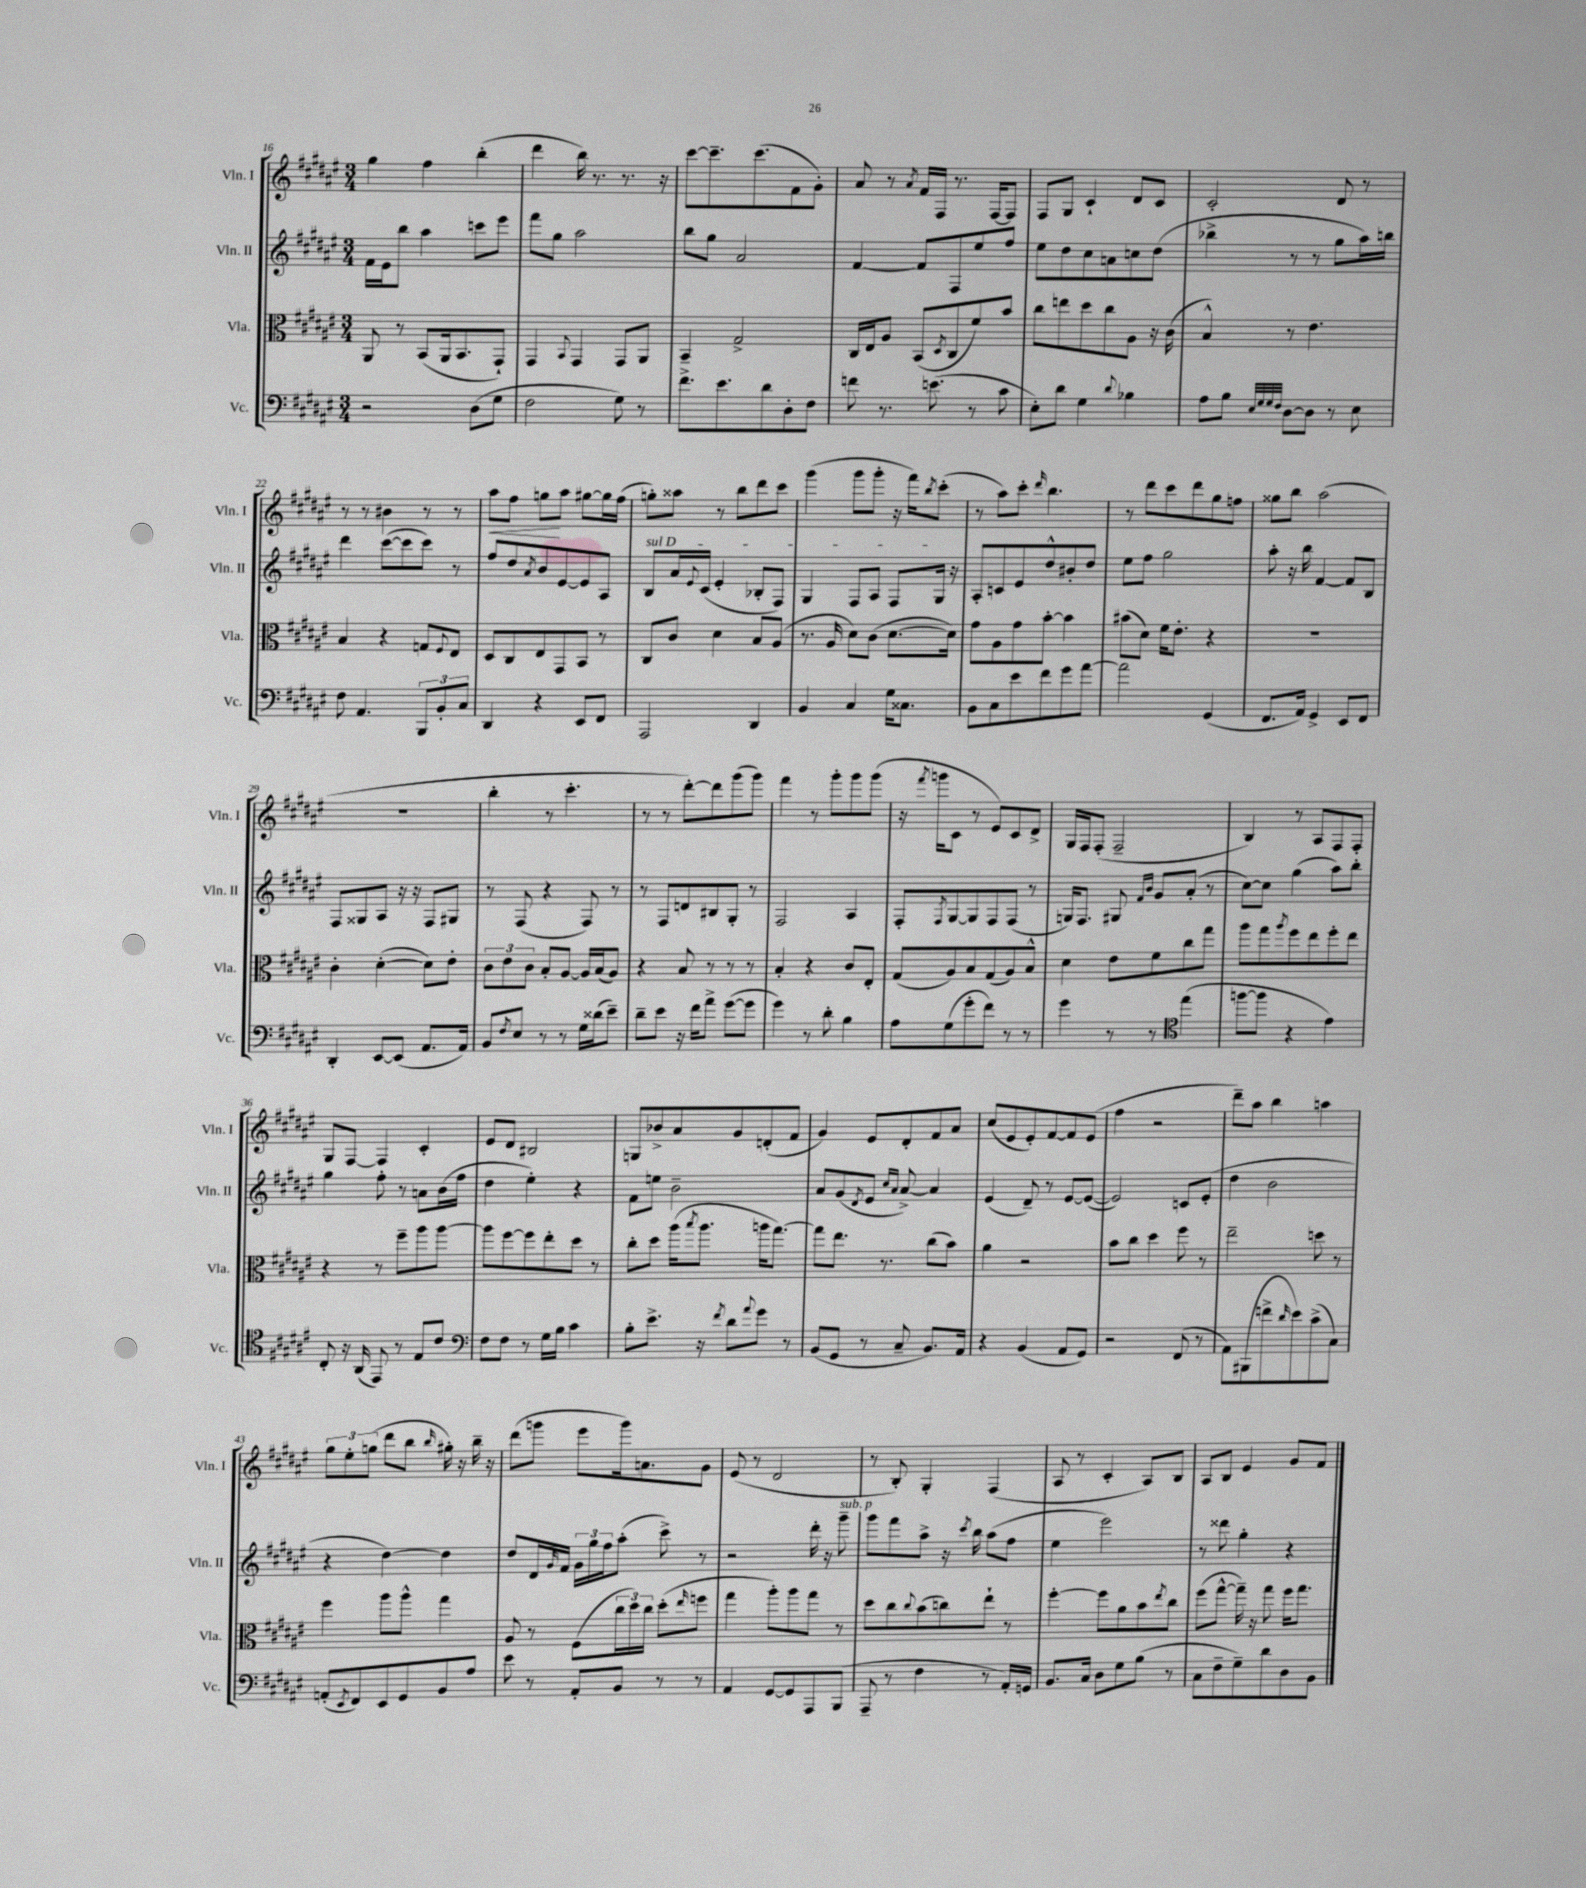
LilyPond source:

<<
\new StaffGroup <<
\new Staff = "s0" \with { instrumentName = "Vln. I" shortInstrumentName = "Vln. I" } {
    \clef treble \key fis \major \numericTimeSignature \time 3/4
    gis''4 fis''4 b''4-.( |
    dis'''4 b''16) r8. r8. r16 |
    cis'''8~ cis'''8.-- cis'''8.( fis'8 gis'8-.) |
    ais'8 r8 \acciaccatura { ais'8 } fis'16 fis16 r8. fis16~ fis8 |
    fis8 gis8 cis'4-! dis'8 cis'8 |
    cis'2-. dis'8 r8 |
    r8 r8 bis'4 r8 r8 |
    ais''8\< fis''8 g''8\! ais''8 gis''8~ gis''16 fis''16( |
    g''8-.) aisis''8 r8 b''8 dis'''8 cis'''8 |
    gis'''4( gis'''8 gis'''8-. r16 fis'''16) \acciaccatura { b''8 } cis'''8-.( |
    r8 ais''8) cis'''8-. \grace { dis'''16 } b''4. |
    r8 dis'''8 cis'''8 dis'''8 gis''8 f''8 |
    gisis''8 b''8 ais''2( |
    R2. |
    b''4-. r8 cis'''4.-. |
    r8 r8 dis'''8~-.) dis'''8 gis'''8( gis'''8) |
    fis'''4 r8 gis'''8-. gis'''8 gis'''8( |
    r16 \acciaccatura { fis'''8 } g'''16 cis'8 r8 eis'8) cis'8 dis'8-> |
    gis16 fis16 fis8-.( fis2-- |
    b4) r8 ais8 fis8 fis8-. |
    gis8 fis8~ fis4 cis'4-. |
    eis'8 dis'8 bis2 |
    g8 bes'8-> ais'8 gis'8 d'8-.( fis'8 |
    gis'4) eis'8 dis'8-. fis'8 ais'8 |
    cis''8( eis'8 eis'8-.) fis'8~ fis'8 eis'8( |
    fis''4 r2 |
    dis'''8--) ais''8 b''4 a''4 |
    \tuplet 3/2 { gis''8 eis''8-. g''8( } dis'''8 b''8 \grace { b''16 } gis''16-.) r16 b''16-- r16 |
    dis'''8( g'''8 eis'''8 g'''16) a'8. gis'8 |
    eis'8( r8 dis'2 |
    r8 b8-.) gis4-. fis4( |
    ais8 r8 cis'4-. ais8) b8 |
    ais8 b8 eis'4 gis'8 fis'8 \bar "|." |
}
\new Staff = "s1" \with { instrumentName = "Vln. II" shortInstrumentName = "Vln. II" } {
    \clef treble \key fis \major \numericTimeSignature \time 3/4
    fis'16 eis'16 b''8 ais''4 c'''8 eis'''8 |
    fis'''8 gis''8 ais''2 |
    b''8 gis''8 ais'2 |
    fis'4~ fis'8 fis8 eis''8 fis''8 |
    eis''8 dis''8 cis''8 a'8 c''8 dis''8( |
    bes''4-> r8 r8 gis''8 ais''16) b''16 |
    dis'''4 cis'''8~( cis'''8 cis'''8) r8 |
    fis''8 dis''8 \acciaccatura { ais'8 } b'8 eis'8~ eis'8 ais8 |
    \once \override TextSpanner.bound-details.left.text = \markup { \italic "sul D" } b8\startTextSpan ais'16 \appoggiatura { eis'8 } cis'16( eis'4-. bes8-. fis8) |
    gis4 fis8 ais8 fis8 gis16\stopTextSpan r16 |
    ais8-. c'8 eis'8 dis''8-^ bis'8-. dis''8 |
    eis''8 fis''8 gis''2 |
    ais''8-. r16 b''16 fis'4~ fis'8 b8 |
    fis8 gisis8 ais8 r16 r16 fis8 gis8 |
    r8 fis8( r4 fis8) r8 |
    r8 fis8 d'8 bis8 gis8-. r8 |
    fis2 ais4 |
    fis8-. \acciaccatura { fis8 } gis8~ gis8 fis8 fis8( r8 |
    g16) fis8. gis8 \grace { fis'16 b'16 } gis'8 ais'8-.( r8 |
    cis''8~) cis''8 gis''4( ais''8) b''8-. |
    gis''4 fis''8-. r8 a'8 b'16( fis''16 |
    dis''4 eis''4-.) r4 |
    fis'8 e''8 b'2-- |
    ais'8 gis'8( \acciaccatura { dis'8 } eis'8 \grace { cis''16 ais'16 } ais'8~->) ais'4 |
    eis'4( dis'8--) r8 eis'8~ eis'8~( |
    eis'2) c'8 eis'8-.( |
    dis''4 b'2 |
    r4 dis''4~) dis''4 |
    dis''8 dis'16 \grace { gis'16 } fis'16 \tuplet 3/2 { gis'16 gis''16 fis''16 } ais''8-.( cis'''8->) r8 |
    r2 dis'''16-. r16 gis'''8--^\markup { \italic "sub. p" } |
    gis'''8 fis'''8 ais''8-> r16 \acciaccatura { cis'''8 } b''16 ais''8( fis''8 |
    eis''4 eis'''2) |
    r8 disis'''8 gis''4-. r4 \bar "|." |
}
\new Staff = "s2" \with { instrumentName = "Vla." shortInstrumentName = "Vla." } {
    \clef alto \key fis \major \numericTimeSignature \time 3/4
    ais,8 r8 b,8( ais,16 b,8. gis,8-!) |
    gis,4 \appoggiatura { b,8 } gis,4 gis,8 ais,8 |
    b,4-- gis2-> |
    cis16 eis16 ais8 b,8( \acciaccatura { dis8 } cis8 fis'8) b'8 |
    cis''8 e''8 dis''8 cis''8 ais8 r16 cis'16( |
    b4-^) r8 eis'4. |
    b4 r4 g8 \appoggiatura { fis8 } eis8 |
    dis8 cis8 eis8 gis,8 b,8 r8 |
    cis8 cis'8 dis'4 b8 ais8( |
    r8. ais16 dis'8) cis'8( dis'8.~ dis'16) |
    gis'8 ais8 gis'8 b'8~-. b'4 |
    bis'8( dis'8) fis'16 eis'8.-. r4 |
    R2. |
    cis'4-. dis'4~-.( dis'8) eis'8-. |
    \tuplet 3/2 { cis'8 eis'8 cis'8 } b8-. ais8~ ais16 b16( ais8) |
    r4 b8 r8 r8 r8 |
    b4-. r4 cis'8 eis8-. |
    gis8( ais8) b8 gis8( ais8) b8-^ |
    dis'4 eis'8 fis'8 cis''8 gis''8 |
    ais''8 gis''8 \acciaccatura { ais''8 } fis''8 eis''8 fis''8-. eis''8 |
    r4 r8 fis''8-- ais''8 ais''8~ |
    ais''8 fis''8~ fis''8 eis''8-. dis''8 r8 |
    cis''8-. dis''8 ais''16( \acciaccatura { b''8 } ais''8. a''16 gis''8.~) |
    gis''8 eis''8. r8. cis''8( b'8) |
    ais'4 r2 |
    b'8 cis''8 dis''4 fis''8 r8 |
    eis''2-- d''8 r8 |
    fis''4 ais''8 ais''8-^ gis''4 |
    ais8 r8 fis8( \tuplet 3/2 { cis''16 dis''16) cis''16 } dis''8-.( \grace { eis''16 } f''8 |
    gis''4 ais''8-.) ais''8 gis''8 r8 |
    dis''8 cis''8 \appoggiatura { cis''8 } b'8( c''8) eis''8-! r8 |
    fis''4~-. fis''8 ais'8 b'8 \acciaccatura { eis''8 } cis''8 |
    fis''8( gis''8~-^ gis''16--) r16 gis''8 fis''16 gis''8. \bar "|." |
}
\new Staff = "s3" \with { instrumentName = "Vc." shortInstrumentName = "Vc." } {
    \clef bass \key fis \major \numericTimeSignature \time 3/4
    r2 dis8( gis8 |
    fis2 gis8) r8 |
    fis'8.-> eis'8. dis'8 dis8-. fis8 |
    f'8 r8. e'8.( r8 cis'8 |
    eis8-.) dis'8 gis4 \appoggiatura { dis'8 } bes4 |
    ais8 b8 \grace { eis32 gis32 gis32 fis32 } dis8~ dis8 r8 eis8 |
    fis8 ais,4. \tuplet 3/2 { b,,8 b,8-. cis8 } |
    dis,4 r4 eis,8 fis,8 |
    ais,,2 dis,4 |
    b,4 cis4 gis16 cisis8. |
    b,8 cis8 eis'8 fis'8 gis'8 ais'8~ |
    ais'2 gis,4( |
    fis,8. ais,16) gis,4-> eis,8 fis,8 |
    dis,4-. eis,8~ eis,8( ais,8. ais,16) |
    b,8 \acciaccatura { fis8 } eis8 r8 r8 gis16 disis'16( eis'8--) |
    dis'8-- eis'8 r16 fis'16 ais'8-> gis'8~( gis'8 |
    gis'4) r8 dis'8-. b4 |
    ais8 gis8( gis'8-. fis'8) r8 r8 |
    gis'4 r8 r8 \clef tenor eis''4( |
    f''8~ f''8 r4 eis'4) |
    cis8-. r16 ais,16( eis,8) r8 eis8 cis'8 |
    \clef bass fis8 fis8 r8 gis16 b16 cis'4 |
    b8-. eis'8.-> r16 \acciaccatura { fis'8 } dis'8 \appoggiatura { ais'8 } gis'8 r8 |
    b,8( gis,8 r8 cis8-- b,8.) ais,16 |
    r4 b,4( ais,8 gis,8) |
    r2 fis,8( r8 |
    ais,8) bis,,8( f'8-> \grace { dis'16 } eis'8) cis'8->( cis8) |
    a,8-.( \acciaccatura { eis,8 } fis,8) eis,8 gis,8 b,8 ais8 |
    eis'8 r8 ais,8-. b,8 r8 r8 |
    ais,4 gis,8~ gis,8 ais,,8 b,,8( |
    ais,,8-- r8 fis4 r8 ais,16-.) g,16 |
    b,8. cis16 dis8 gis8 b8( r8 |
    cis8 fis8-- gis8--) dis'8 dis8 b,8 \bar "|." |
}
>>
>>
\layout { \context { \Score currentBarNumber = #16 } }
